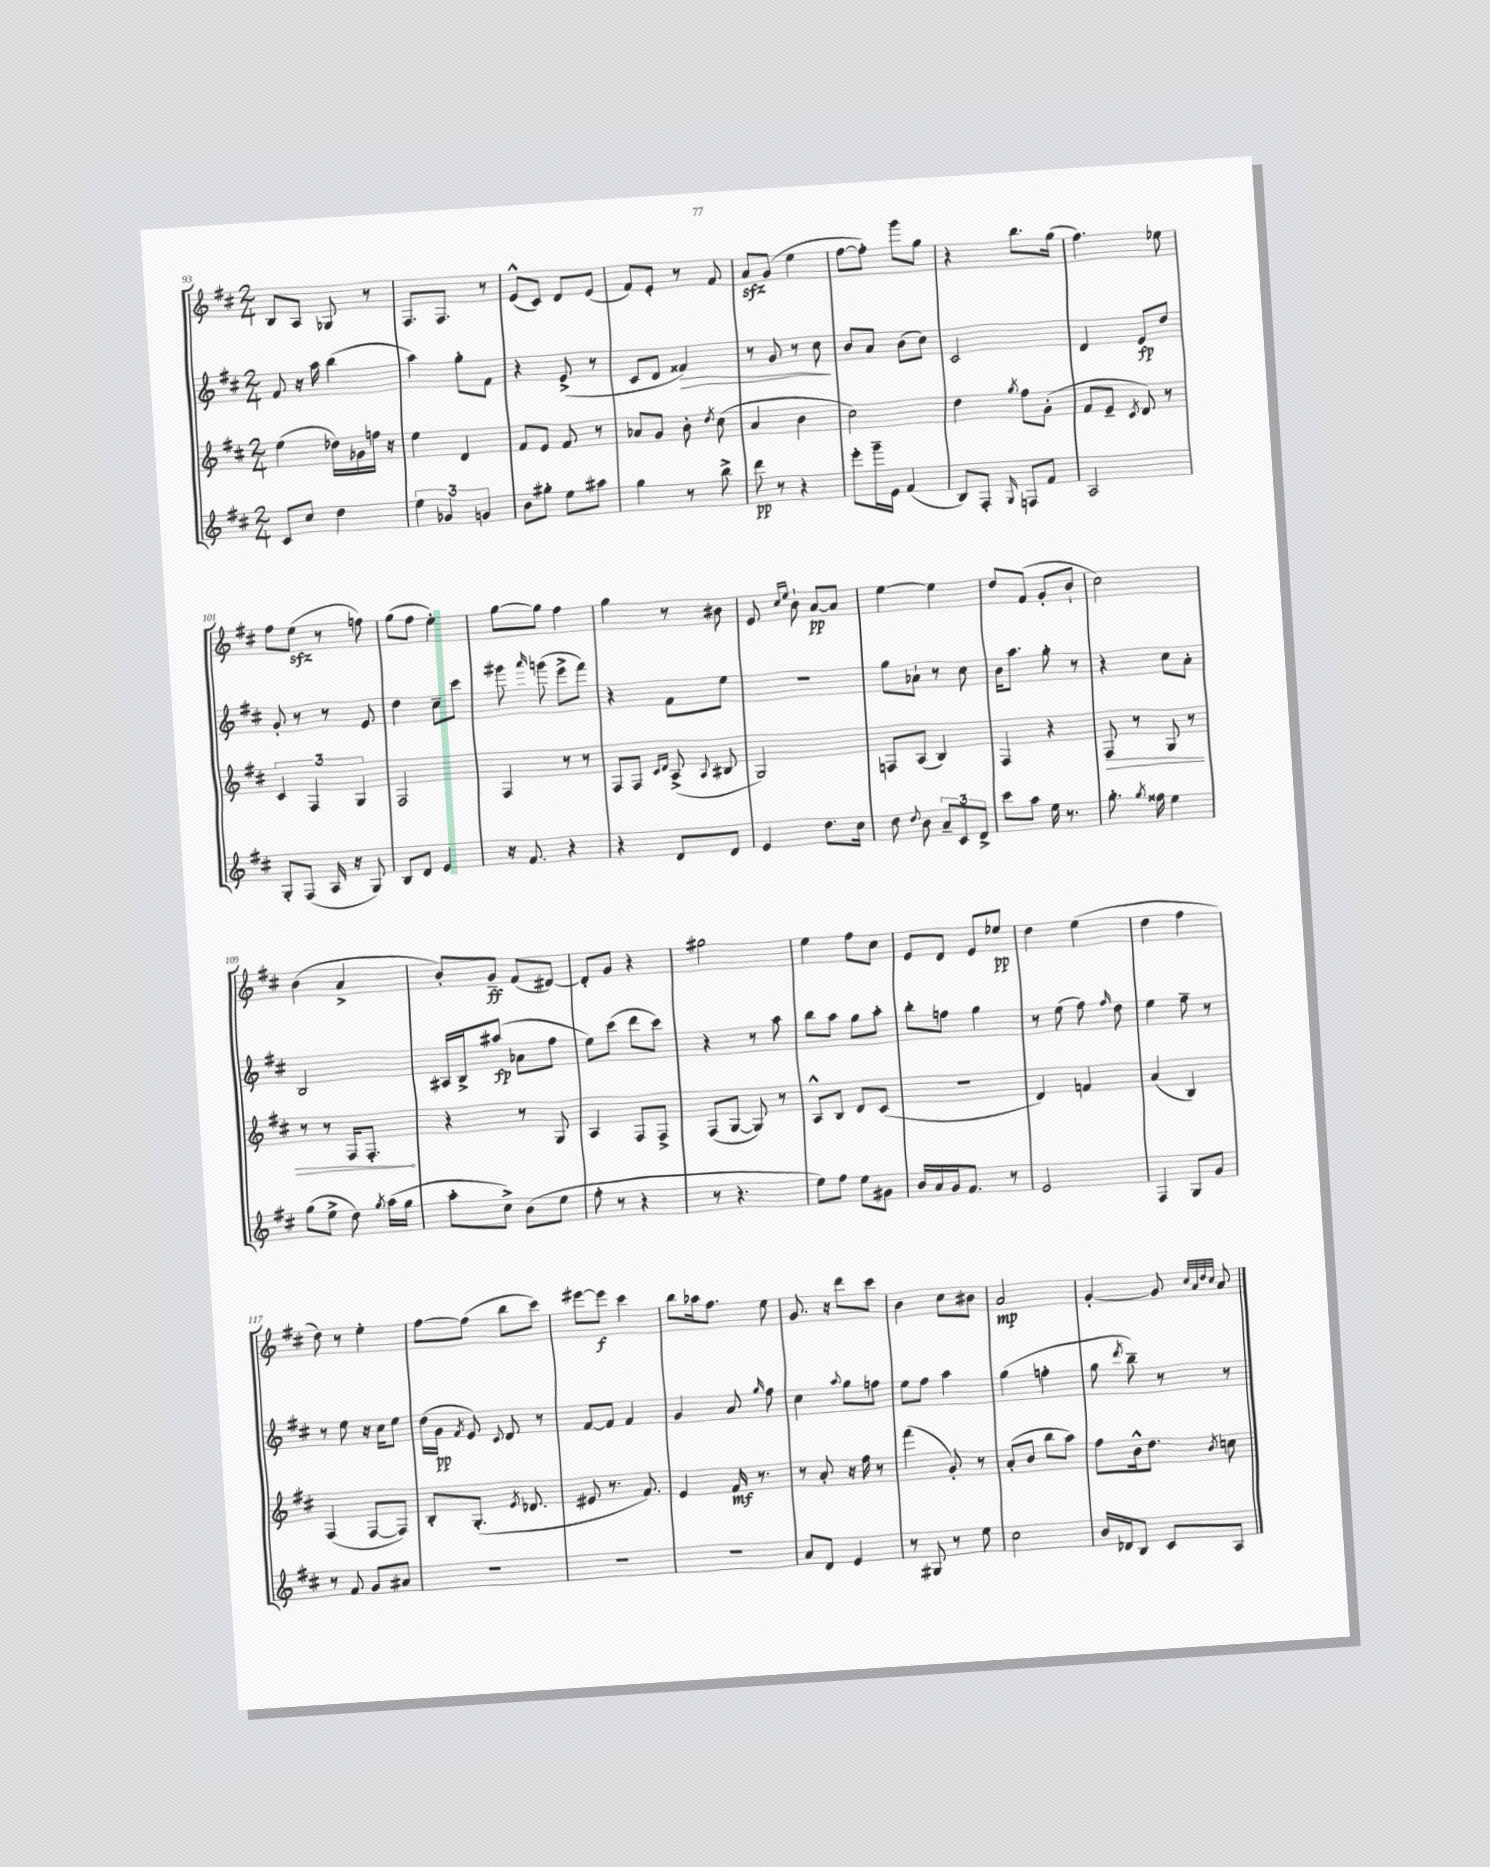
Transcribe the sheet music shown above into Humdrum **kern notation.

**kern	**kern	**kern	**kern
*staff4	*staff3	*staff2	*staff1
*clefG2	*clefG2	*clefG2	*clefG2
*k[f#c#]	*k[f#c#]	*k[f#c#]	*k[f#c#]
*M2/4	*M2/4	*M2/4	*M2/4
8c#	(4ee	8f#	8B
8cc#	.	16r	8A
.	.	16aa	.
4dd	16dd-)	(4bb	8G-
.	16g-	.	.
.	16ff	.	8r
.	16r	.	.
=	=	=	=
6ee	4ee	4aa)	8.F#
6g-	.	.	.
.	.	.	8.F#
.	4d	8gg'	.
6g	.	.	.
.	.	8f#	8r
=	=	=	=
8b	8f#	4r	(8e^^
8gg#'	8e	.	8c#)
8ee	8f#	(8e^	8d
8aa#	8r	8r	(8e
=	=	=	=
4gg	8a-	8c#	8f#)
.	8g	8d	8e'
8r	8b'	4f##)	8r
.	8qdd	.	.
8bb^	(8cc#	.	8f#
=	=	=	=
8ddd	4a	8r	8a
8r	.	8g	(8g
4r	4b	8r	4ee
.	.	8cc#	.
=	=	=	=
8eee'	2cc#)	8b	[8ff#
16ggg~	.	8a	8ff#'])
16e	.	.	.
(4f#	.	(8b	8ggg
.	.	8cc#)	8gg
=	=	=	=
8B)	4dd	2c#	4r
8F#'	.	.	.
16qqG	8qgg	.	.
8F	8ff#	.	8.bb
8f#	(8g'	.	.
.	.	.	(16gg
=	=	=	=
2A	8f#	4d	4.ff#)
.	8e~	.	.
.	8qc#	.	.
.	8d)	8e	.
.	8r	8dd	8ee-
=	=	=	=
8G'	6c#	8g'	8ff#
(8F#	.	8r	(8ee
.	6F#	.	.
16A	.	8r	8r
16r	.	.	.
.	6G	.	.
8G)	.	8e	8ff)
=	=	=	=
8B	2F#	4dd	(8gg
8d	.	.	8ff#
4e	.	8cc#~	4ee')
.	.	8ccc#	.
=	=	=	=
16r	4F#	8ggg#	[8gg
8.f#	.	.	.
.	.	16qqaaa	.
.	.	(8ggg	8gg]
4r	8r	8eee^	4ff#
.	8r	8fff#)	.
=	=	=	=
4r	8F#	4r	4gg
.	8F#	.	.
.	16qqc#	.	.
.	16qqd	.	.
8d	(8A^	8f#	8r
.	8qqA	.	.
8d	8B#	8ee	8b#
=	=	=	=
4e	2G)	2r	8e
.	.	.	16qqcc#
.	.	.	16qqee
.	.	.	8b`
8.dd	.	.	[8a
.	.	.	8a]
16cc#	.	.	.
=	=	=	=
8dd	8F	8gg	[4ee
8qqdd	.	.	.
8b	(8A	8a-`	.
12a~	4B)	8r	4ee]
12c#	.	.	.
.	.	8cc#	.
12d^	.	.	.
=	=	=	=
8ccc#	4F#	16b	8dd
.	.	8.aa	.
8aa	.	.	(8f#
16ee	4r	8gg'	8g'
8.r	.	.	.
.	.	8r	8b`
=	=	=	=
8.gg'	8F#	4r	2cc#)
.	8r	.	.
8qgg	.	.	.
16ff##	.	.	.
4ee	8G	8cc#	.
.	8r	8a'	.
=	=	=	=
(8gg	8r	2B	(4b
8ee^	8r	.	.
8dd)	16F#	.	4a^
.	8.F#'	.	.
8qgg	.	.	.
(16aa	.	.	.
16gg	.	.	.
=	=	=	=
8aa'	4r	16A#	8b')
.	.	16B^	.
8cc#^)	.	(8aa#	8g~
(8b	8r	8a-	(8f#
8ee	8G	8ff#	[8d#)
=	=	=	=
8ff#'	4A	8ee)	8d#']
8r	.	(8ccc#	8g
4r	8F#	8ddd	4r
.	8F#^	8ccc#)	.
=	=	=	=
8r	(8F#	4r	2gg#
4.r	[8G	.	.
.	8G])	8r	.
.	8r	8aa	.
=	=	=	=
8ee)	8A^^	8bb	4ee
8ff#	8B	8aa	.
8ee	8d	8gg	8ff#
8g#	(8c#	8aa'	8cc#
=	=	=	=
16b	2r	8bb'	8e
16a	.	.	.
16g	.	8ff	8d
8.f#	.	.	.
.	.	4gg	8e
8r	.	.	8ee-
=	=	=	=
2e	4d)	8r	4dd
.	.	(8ee	.
.	4f	8ff#)	(4ee
.	.	16qqff#	.
.	.	8dd	.
=	=	=	=
4F#	(4a	4ee	4dd
8G	4B)	8ff#~	4ff#
8g	.	8r	.
=	=	=	=
8r	(4F#	8r	8dd)
8f#	.	8ee	8r
8g	[8F#	16r	4ee'
.	.	16cc#	.
8a#	8F#])	8ee	.
=	=	=	=
2r	8B'	(16dd	[8ff#
.	.	16g	.
.	.	8qf#	.
.	(8.G'	8e)	(8ff#]
.	.	8qqc#	.
.	.	8d	8bb
.	8qe	.	.
.	8.d-	.	.
.	.	8r	8ccc#)
=	=	=	=
2r	8e#	[8f#	[8eee#
.	8.r	8f#]	8eee#]
.	.	4f#	4ccc#
.	8.f#)	.	.
=	=	=	=
2r	4e	4g	8bb
.	.	.	16aa-
.	.	.	8.ff#
.	16f#	8a	.
.	8.r	.	.
.	.	16qqgg	.
.	.	8ff#	8ee
=	=	=	=
8a	8r	4cc#	8.g
8d	8a'	.	.
.	.	.	16r
.	.	8qqaa	.
4e	16r	8gg	8ddd
.	16ff#	.	.
.	8r	8ff	8ccc#
=	=	=	=
8r	(4fff#	8ee	4b
8G#	.	8ff#	.
8r	8g')	4aa	8cc#
8ee	8r	.	8b#
=	=	=	=
2cc#	(8a'	(4gg	2a
.	8b	.	.
.	8bb	4ff'	.
.	8aa)	.	.
=	=	=	=
16b	8ff#	8gg	[4g'
16d-	.	.	.
.	.	8qddd	.
8B	16b^^	8bb~)	.
.	8.dd	.	.
8c#	.	8r	8g]
.	.	.	32qqcc#
.	.	.	32qqa
.	.	.	32qqdd
.	8qb	.	32qqcc#
8A	8cc	8r	8a
==	==	==	==
*-	*-	*-	*-
